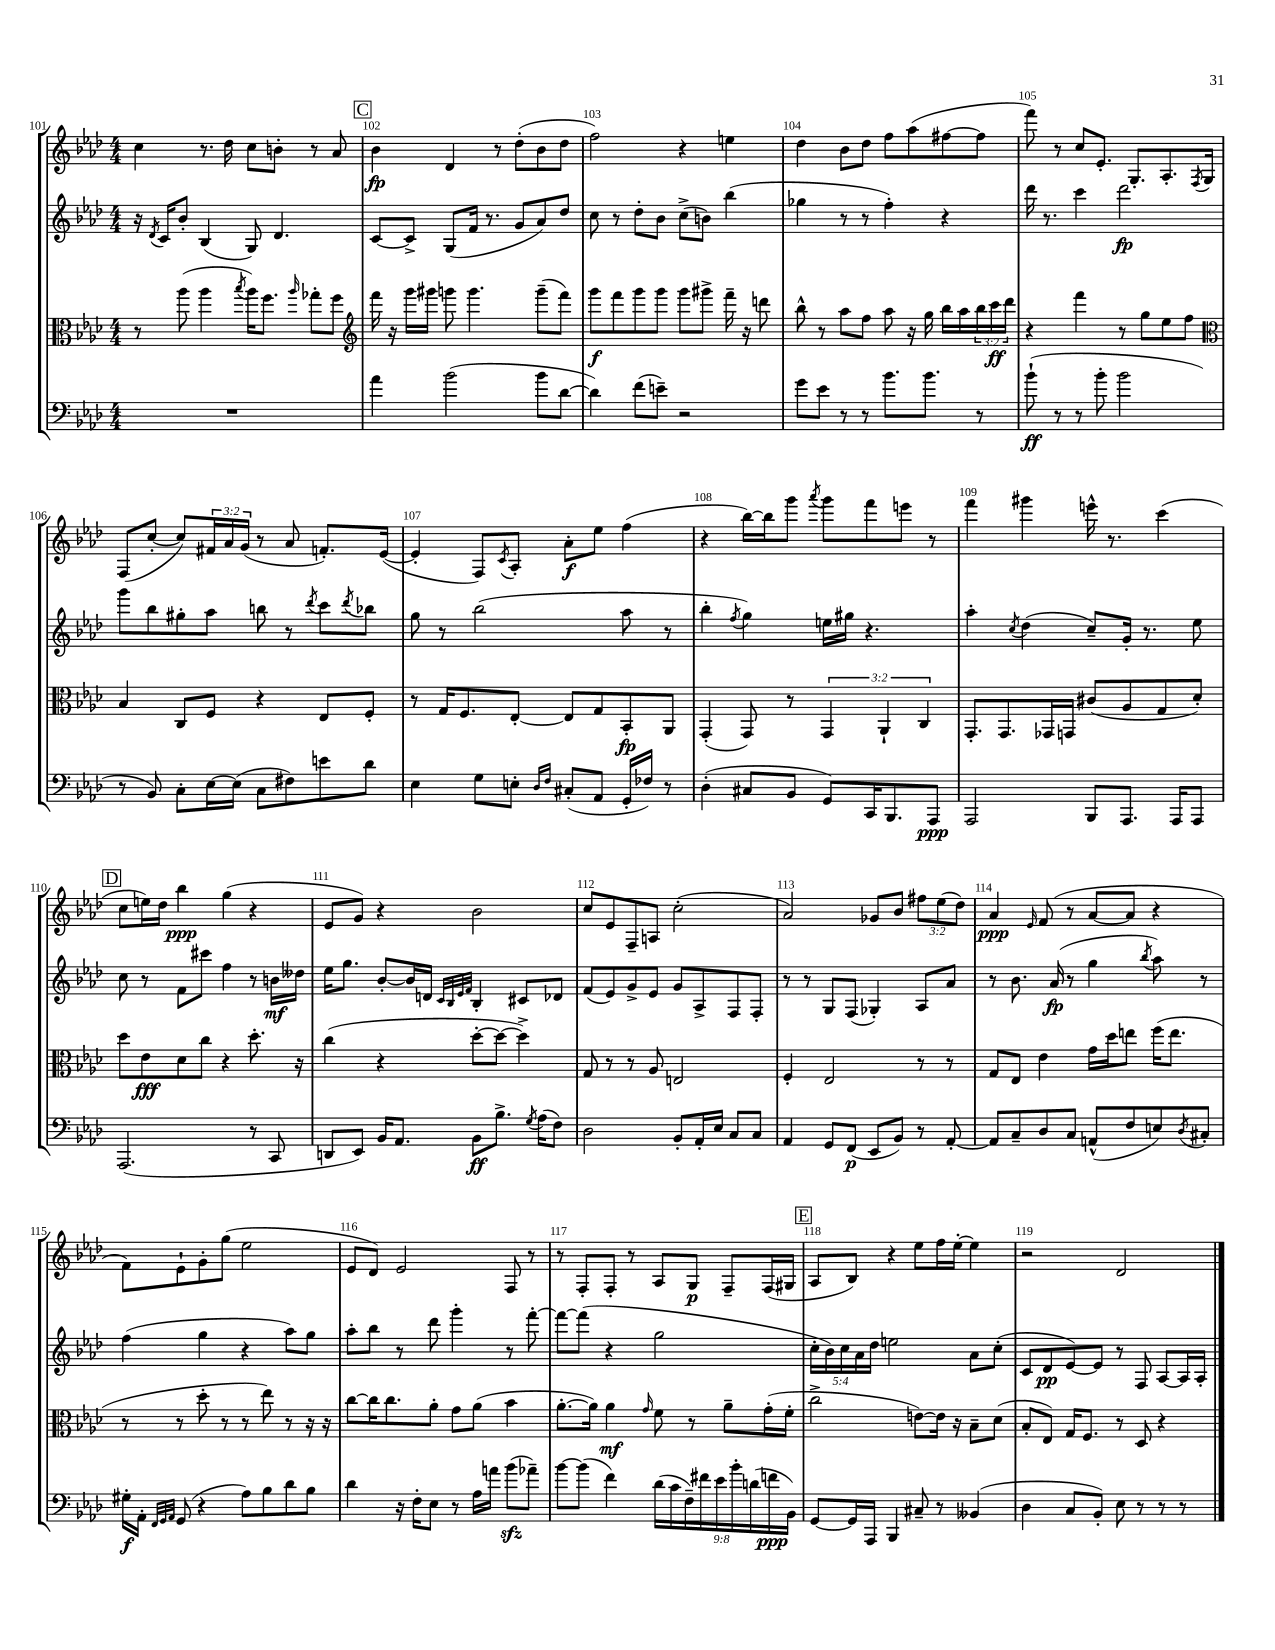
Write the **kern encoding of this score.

**kern	**dynam	**kern	**dynam	**kern	**dynam	**kern	**dynam
*part4	*part4	*part3	*part3	*part2	*part2	*part1	*part1
*staff4	*staff4	*staff3	*staff3	*staff2	*staff2	*staff1	*staff1
*clefF4	*	*clefC3	*	*clefG2	*	*clefG2	*
*k[b-e-a-d-]	*	*k[b-e-a-d-]	*	*k[b-e-a-d-]	*	*k[b-e-a-d-]	*
*M4/4	*	*M4/4	*	*M4/4	*	*M4/4	*
=101	=101	=101	=101	=101	=101	=101	=101
1r	.	8r	.	16r	.	4cc\	.
.	.	.	.	8qd-/	.	.	.
.	.	.	.	16c/KL	.	.	.
.	.	(8aa-\	.	8b-'/J	.	.	.
.	.	4aa-\	.	(4B-/	.	8.r	.
.	.	.	.	.	.	16dd-\	.
.	.	8qbb-/	.	.	.	.	.
.	.	16aa-\KL)	.	8G/)	.	8cc\L	.
.	.	8.ff\J	.	.	.	.	.
.	.	.	.	4.d-/	.	8bn'\J	.
.	.	16qqaa-/	.	.	.	.	.
.	.	8gg-X'\L	.	.	.	8r	.
.	.	8ff\J	.	.	.	8a-/	.
!!LO:REH:place=s1:t=C
=102	=102	=102	=102	=102	=102	=102	=102
*	*	*clefG2	*	*	*	*	*
4a-\	.	16fff\	.	[8c/L	.	4b-\	fp
.	.	16r	.	.	.	.	.
.	.	16ggg\LL	.	8c^/J]	.	.	.
.	.	16ggg#X\JJ	.	.	.	.	.
(2b-\	.	8gggn\	.	(8G/L	.	4d-/	.
.	.	4.ggg\	.	16f/Jk	.	.	.
.	.	.	.	8.r	.	.	.
.	.	.	.	.	.	8r	.
.	.	.	.	8g/L	.	(8dd-'\L	.
8b-\L	.	(8ggg~\L	.	8a-/)	.	8b-\	.
[8d-\J	.	8fff\J)	.	8dd-/J	.	8dd-\J	.
=103	=103	=103	=103	=103	=103	=103	=103
4d-\])	.	8ggg\L	f	8cc\	.	2ff\)	.
.	.	8fff\	.	8r	.	.	.
(8f\L	.	8ggg\	.	8dd-'\L	.	.	.
8en~\J)	.	8ggg\J	.	8b-\J	.	.	.
2r	.	8ggg\L	.	(8cc^\L	.	4r	.
.	.	8ggg#X^\J	.	8bn\J)	.	.	.
.	.	16fff~\	.	(4bb-\	.	4een\	.
.	.	16r	.	.	.	.	.
.	.	8dddn\	.	.	.	.	.
=104	=104	=104	=104	=104	=104	=104	=104
8g\L	.	8bb-^^\	.	4gg-X\	.	4dd-\	.
8e-\J	.	8r	.	.	.	.	.
8r	.	8aa-\L	.	8r	.	8b-\L	.
8r	.	8ff\J	.	8r	.	8dd-\J	.
8.b-\L	.	8aa-\	.	4ff'\)	.	8ff\L	.
.	.	16r	.	.	.	(8aa-\	.
8.b-\J	.	16gg\	.	.	.	.	.
.	.	16bb-\LL	.	4r	.	[8ff#X\	.
.	.	16aa-\	.	.	.	.	.
8r	.	24bb-\	.	.	.	8ff#\J]	.
.	.	24ccc\	ff	.	.	.	.
.	.	24ddd-\JJ	.	.	.	.	.
=105	=105	=105	=105	=105	=105	=105	=105
(8b-`\	ff	4r	.	16ddd-\	.	8fff\)	.
.	.	.	.	8.r	.	.	.
8r	.	.	.	.	.	8r	.
8r	.	4fff\	.	4ccc\	.	8cc/L	.
8b-'\	.	.	.	.	.	8.e-'/J	.
2b-\	.	8r	.	2ddd-\	fp	.	.
.	.	.	.	.	.	8.G'/L	.
.	.	8gg\L	.	.	.	.	.
.	.	8ee-\	.	.	.	8.A-'/	.
.	.	8ff\J	.	.	.	.	.
.	.	.	.	.	.	8qF/	.
.	.	.	.	.	.	16G/Jk	.
!!LO:LB:g=z
=106	=106	=106	=106	=106	=106	=106	=106
*	*	*clefC3	*	*	*	*	*
8r	.	4B-/	.	8ggg\L	.	(8F/L	.
8BB-/)	.	.	.	8bb-\	.	[8cc'/J	.
8C'\L	.	8C/L	.	8gg#X'\	.	8cc/L])	.
[16E-\L	.	8F/J	.	8aa-\J	.	24f#X/L	.
.	.	.	.	.	.	24a-/	.
(16E-\JJ]	.	.	.	.	.	.	.
.	.	.	.	.	.	(24g/JJ	.
8C\L	.	4r	.	8bbn\	.	8r	.
8F#X\)	.	.	.	8r	.	8a-/	.
.	.	.	.	8qddd-/	.	.	.
8en\	.	8E-/L	.	8ccc\L	.	8.fn'/L)	.
.	.	.	.	8qddd-/	.	.	.
8d-\J	.	8F'/J	.	8bb-X\J	.	.	.
.	.	.	.	.	.	([16e-/Jk	.
=107	=107	=107	=107	=107	=107	=107	=107
4E-\	.	8r	.	8gg\	.	4e-'/]	.
.	.	16G/KL	.	8r	.	.	.
.	.	8.F/	.	.	.	.	.
8G\L	.	.	.	(2bb-\	.	8F/L)	.
.	.	.	.	.	.	8qc/	.
8En'\J	.	[8E-'/J	.	.	.	8A-'/J	.
16qqD-/LL	.	.	.	.	.	.	.
16qqF/JJ	.	.	.	.	.	.	.
(8C#X'/L	.	8E-/L]	.	.	.	8a-'\L	f
8AA-/J	.	8G/	.	.	.	8ee-\J	.
16GG'/LL	.	8BB-'/	fp	8aa-\	.	(4ff\	.
16F-X/JJ)	.	.	.	.	.	.	.
8r	.	8AA-/J	.	8r	.	.	.
=108	=108	=108	=108	=108	=108	=108	=108
(4D-'\	.	(4GG'/	.	4bb-'\	.	4r	.
.	.	.	.	8qff/	.	.	.
8C#X/L	.	8GG/)	.	4gg\)	.	[16bb-\LL)	.
.	.	.	.	.	.	16bb-\J]	.
8BB-/J	.	8r	.	.	.	8ggg\J	.
.	.	.	.	.	.	8qaaa-/	.
8GG/L)	.	6GG/	.	16een\LL	.	8ggg\L	.
.	.	.	.	16gg#X\JJ	.	.	.
16CC/K	.	.	.	4.r	.	8fff\	.
.	.	6AA-`/	.	.	.	.	.
8.BBB-/	.	.	.	.	.	.	.
.	.	.	.	.	.	8eeen\J	.
.	.	6C/	.	.	.	.	.
8AAA-/J	ppp	.	.	.	.	8r	.
=109	=109	=109	=109	=109	=109	=109	=109
2AAA-/	.	8.GG'/L	.	4aa-'\	.	4fff\	.
.	.	8.GG/	.	.	.	.	.
.	.	.	.	8qcc/	.	.	.
.	.	.	.	(4dd-\	.	4ggg#X\	.
.	.	16GG-X/L	.	.	.	.	.
.	.	16GGn/JJ	.	.	.	.	.
8BBB-/L	.	(8c#X/L	.	8cc~/L)	.	16eeen^^\	.
.	.	.	.	.	.	8.r	.
8.AAA-/J	.	8A-/	.	16g'/Jk	.	.	.
.	.	.	.	8.r	.	.	.
.	.	8G/	.	.	.	(4ccc\	.
16AAA-/KL	.	.	.	.	.	.	.
8AAA-/J	.	8d-'/J)	.	8ee-\	.	.	.
!!LO:LB:g=z
!!LO:REH:place=s1:t=D
=110	=110	=110	=110	=110	=110	=110	=110
(2.AAA-/	.	8dd-\L	.	8cc\	.	8cc\L	.
.	.	8e-\	fff	8r	.	16een\L)	.
.	.	.	.	.	.	16dd-\JJ	.
.	.	8d-\	.	8f\L	.	4bb-\	ppp
.	.	8cc\J	.	8ccc#X\J	.	.	.
.	.	4r	.	4ff\	.	(4gg\	.
8r	.	8.dd-'\	.	8r	.	4r	.
8CC/	.	.	.	16bn\LL	mf	.	.
.	.	16r	.	16dd--X\JJ	.	.	.
=111	=111	=111	=111	=111	=111	=111	=111
8DDn/L	.	(4cc\	.	16ee-\KL	.	8e-/L	.
.	.	.	.	8.gg\J	.	.	.
8EE-/J)	.	.	.	.	.	8g/J)	.
16BB-/KL	.	4r	.	[8b-'/L	.	4r	.
8.AA-/J	.	.	.	.	.	.	.
.	.	.	.	16b-/L]	.	.	.
.	.	.	.	16dn/JJ	.	.	.
.	.	.	.	32qqc/LLL	.	.	.
.	.	.	.	32qqB-/	.	.	.
.	.	.	.	32qqe-/	.	.	.
.	.	.	.	32qqf/JJJ	.	.	.
8BB-\L	ff	[8dd-'\L	.	4B-'/	.	2b-\	.
8.B-^\J	.	8dd-\J_	.	.	.	.	.
.	.	4dd-^\])	.	8c#X/L	.	.	.
8qG/	.	.	.	.	.	.	.
(16A-\KL	.	.	.	.	.	.	.
8F\J)	.	.	.	8d-X/J	.	.	.
=112	=112	=112	=112	=112	=112	=112	=112
2D-\	.	8G/	.	(8f/L	.	8cc/L	.
.	.	8r	.	8e-/)	.	8e-/	.
.	.	8r	.	8g^/	.	8F~/	.
.	.	8A-/	.	8e-/J	.	8An/J	.
8BB-'/L	.	2En/	.	8g/L	.	(2cc'\	.
16AA-'/L	.	.	.	8A-^/	.	.	.
16E-/JJ	.	.	.	.	.	.	.
8C/L	.	.	.	8F/	.	.	.
8C/J	.	.	.	8F'/J	.	.	.
=113	=113	=113	=113	=113	=113	=113	=113
4AA-/	.	4F'/	.	8r	.	2a-/)	.
.	.	.	.	8r	.	.	.
8GG/L	.	2E-/	.	8G/L	.	.	.
(8FF/J	p	.	.	(8F/J	.	.	.
8EE-/L	.	.	.	4G-X'/)	.	8g-X/L	.
8BB-/J)	.	.	.	.	.	8b-/J	.
8r	.	8r	.	8A-/L	.	12ff#X\L	.
.	.	.	.	.	.	(12ee-\	.
[8AA-'/	.	8r	.	8a-/J	.	.	.
.	.	.	.	.	.	12dd-\J)	.
=114	=114	=114	=114	=114	=114	=114	=114
8AA-/L]	.	8G/L	.	8r	.	4a-/	ppp
8C~/	.	8E-/J	.	8.b-\	.	.	.
.	.	.	.	.	.	16qqe-/	.
8D-/	.	4e-\	.	.	.	(8f/	.
.	.	.	.	(16a-/	fp	.	.
8C/J	.	.	.	8r	.	8r	.
(8AAn^^/L	.	16g\LL	.	4gg\	.	[8a-/L	.
.	.	16dd-\J	.	.	.	.	.
8F/	.	8een\J	.	.	.	8a-/J]	.
.	.	.	.	8qbb-/	.	.	.
8En/)	.	(16ff\KL	.	8aa-\)	.	4r	.
.	.	8.ee\J	.	.	.	.	.
8qD-/	.	.	.	.	.	.	.
8C#X'/J	.	.	.	8r	.	.	.
!!LO:LB:g=z
=115	=115	=115	=115	=115	=115	=115	=115
16G#X'\LL	f	8r	.	(4ff\	.	8f\L)	.
16AA-'\JJ	.	.	.	.	.	.	.
32qqFF/LLL	.	.	.	.	.	.	.
32qqGG/	.	.	.	.	.	.	.
32qqAA-/JJJ	.	.	.	.	.	.	.
(8GG/	.	8r	.	.	.	8e-`\	.
4r	.	8dd-'\	.	4gg\	.	8g'\	.
.	.	8r	.	.	.	(8gg\J	.
8A-\L)	.	8r	.	4r	.	2ee-\	.
8B-\	.	8ee-\)	.	.	.	.	.
8d-\	.	8r	.	8aa-\L)	.	.	.
8B-\J	.	16r	.	8gg\J	.	.	.
.	.	16r	.	.	.	.	.
=116	=116	=116	=116	=116	=116	=116	=116
4d-\	.	[8cc\L	.	8aa-'\L	.	8e-/L	.
.	.	16cc\K]	.	8bb-\J	.	8d-/J)	.
.	.	8.cc\	.	.	.	.	.
16r	.	.	.	8r	.	2e-/	.
16F'\KL	.	.	.	.	.	.	.
8E-\J	.	8a-'\J	.	8ddd-\	.	.	.
8r	.	8g\L	.	4ggg'\	.	.	.
16A-\LL	.	(8a-\J	.	.	.	.	.
16an\JJ	.	.	.	.	.	.	.
(8b-zz\L	.	4b-\	.	8r	.	8F/	.
8a-X~\J)	.	.	.	[8fff'\	.	8r	.
=117	=117	=117	=117	=117	=117	=117	=117
[8b-\L	.	[8.a-'\L	.	8fff\L_	.	8r	.
(8b-\J]	.	.	.	(8fff\J]	.	8F'/L	.
.	.	16a-\Jk])	.	.	.	.	.
4f\)	.	4a-\	mf	4r	.	8F'/J	.
.	.	.	.	.	.	8r	.
.	.	16qqg/	.	.	.	.	.
(18d-\LL	.	8f\	.	2gg\	.	8A-/L	.
18c\	.	.	.	.	.	.	.
18F~\)	.	.	.	.	.	.	.
.	.	8r	.	.	.	8G/J	p
18f#X\	.	.	.	.	.	.	.
18e-\	.	.	.	.	.	.	.
.	.	8a-~\L	.	.	.	8F~/L	.
18b-'\	.	.	.	.	.	.	.
(18dn\	.	.	.	.	.	.	.
.	.	(16g'\L	.	.	.	(16F/L	.
18fn\	ppp	.	.	.	.	.	.
.	.	16f'\JJ	.	.	.	16G#X/JJ	.
18BB-\JJ)	.	.	.	.	.	.	.
!!LO:REH:place=s1:t=E
=118	=118	=118	=118	=118	=118	=118	=118
[8GG/L	.	2cc^\	.	20cc'\LL	.	8A-/L	.
.	.	.	.	20b-\)	.	.	.
.	.	.	.	20cc\	.	.	.
16GG/L]	.	.	.	.	.	8B-/J)	.
.	.	.	.	20a-\	.	.	.
16AAA-/JJ	.	.	.	.	.	.	.
.	.	.	.	20dd-\JJ	.	.	.
4BBB-/	.	.	.	2een\	.	4r	.
8C#X~/	.	[8en\L)	.	.	.	8ee-\L	.
8r	.	16e\Jk]	.	.	.	16ff\L	.
.	.	16r	.	.	.	[16ee-'\JJ	.
(4BB--X/	.	8B-~\L	.	8a-\L	.	4ee-\]	.
.	.	(8d-\J	.	(8cc'\J	.	.	.
=119	=119	=119	=119	=119	=119	=119	=119
4D-\	.	8B-'/L	.	8c/L	.	2r	.
.	.	8E-/J)	.	8d-/	pp	.	.
8C/L	.	16G/KL	.	[8e-/)	.	.	.
.	.	8.F/J	.	.	.	.	.
8BB-'/J)	.	.	.	8e-/J]	.	.	.
8E-\	.	8r	.	8r	.	2d-/	.
8r	.	8D-/	.	8F/	.	.	.
8r	.	4r	.	[8A-/L	.	.	.
8r	.	.	.	16A-/L]	.	.	.
.	.	.	.	16A-'/JJ	.	.	.
==	==	==	==	==	==	==	==
*-	*-	*-	*-	*-	*-	*-	*-
